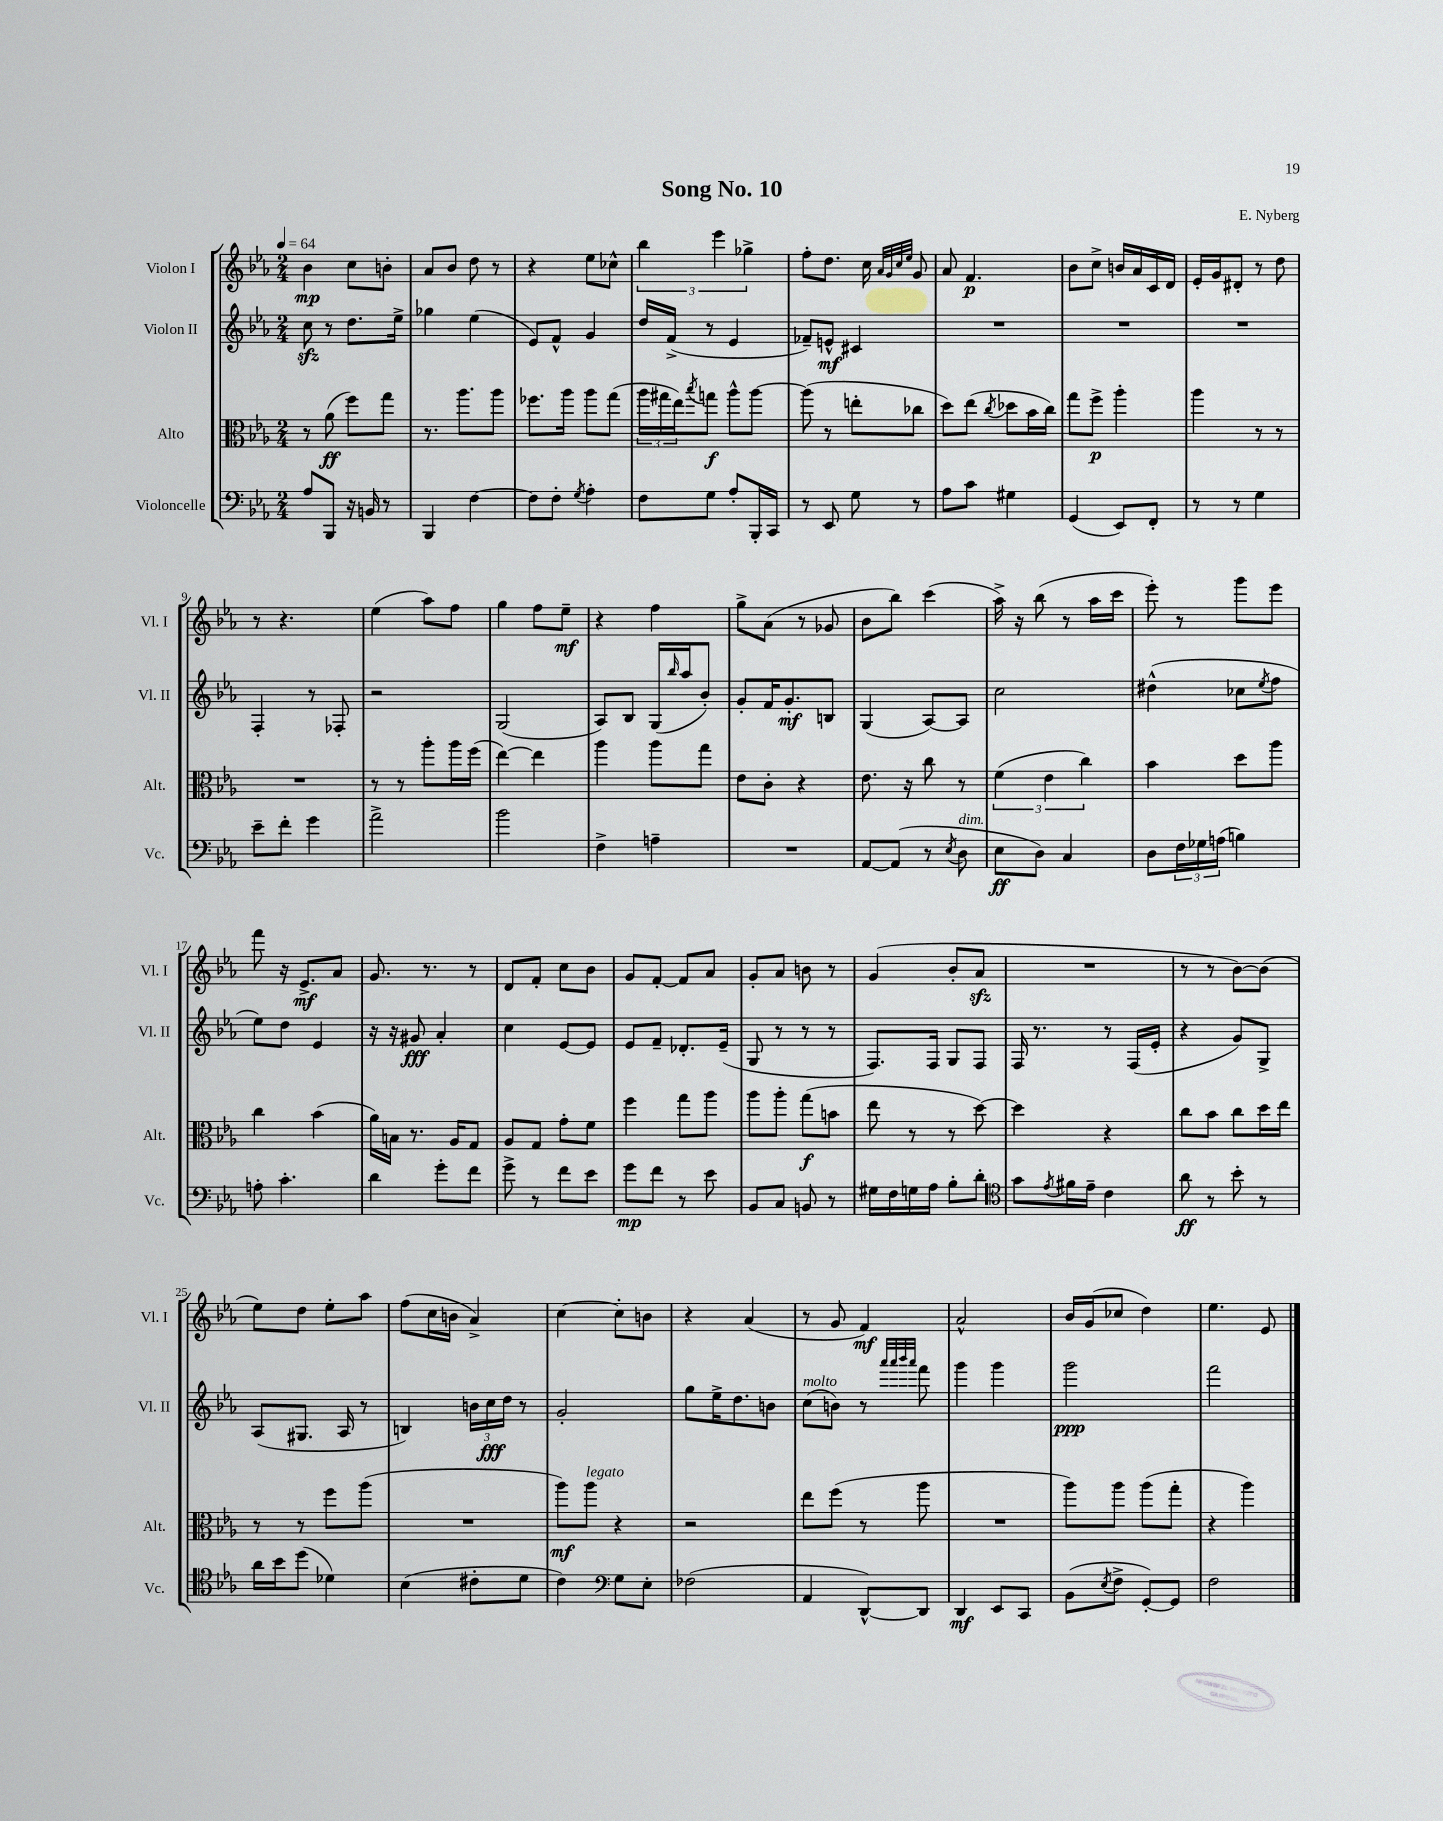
\header { title = "Song No. 10" composer = "E. Nyberg" }
<<
\new StaffGroup <<
\new Staff = "s0" \with { instrumentName = "Violon I" shortInstrumentName = "Vl. I" } {
    \clef treble \key ees \major \numericTimeSignature \time 2/4 \tempo 4 = 64
    bes'4\mp c''8 b'8-. |
    aes'8 bes'8 d''8 r8 |
    r4 ees''8 ces''8-^ |
    \tuplet 3/2 { bes''4 ees'''4 ges''4-> } |
    f''8-. d''8. c''16 \grace { aes'32 g'32 c''32 ees''32 } g'8 |
    aes'8 f'4.\p |
    bes'8 c''8-> b'16 aes'16 c'16 d'16 |
    ees'16-. g'16 dis'8-. r8 d''8 |
    r8 r4. |
    ees''4( aes''8) f''8 |
    g''4 f''8 ees''8--\mf |
    r4 f''4 |
    g''8-> aes'8( r8 ges'8 |
    bes'8 bes''8) c'''4( |
    aes''16->) r16 bes''8( r8 aes''16 c'''16 |
    ees'''8-.) r8 g'''8 ees'''8 |
    f'''8 r16 ees'8.->\mf aes'8 |
    g'8. r8. r8 |
    d'8 f'8-. c''8 bes'8 |
    g'8 f'8~-. f'8 aes'8 |
    g'8-. aes'8 b'8 r8 |
    g'4( bes'8-. aes'8\sfz |
    R2 |
    r8 r8 bes'8~) bes'8( |
    ees''8) d''8 ees''8-. aes''8 |
    f''8( c''16 b'16 aes'4->) |
    c''4~ c''8-. b'8 |
    r4 aes'4( |
    r8 g'8 f'4\mf) |
    aes'2-^ |
    bes'16 g'16( ces''8 d''4) |
    ees''4. ees'8 \bar "|." |
}
\new Staff = "s1" \with { instrumentName = "Violon II" shortInstrumentName = "Vl. II" } {
    \clef treble \key ees \major \numericTimeSignature \time 2/4
    c''8\sfz r8 d''8. ees''16-> |
    ges''4 ees''4( |
    ees'8) f'8-^ g'4 |
    d''16 f'16->( r8 ees'4 |
    fes'8--) e'8-^\mf cis'4 |
    R2 |
    R2 |
    R2 |
    f4-. r8 fes8-. |
    r2 |
    g2( |
    aes8) bes8 g16( \grace { bes''16 } aes''16 bes'8-.) |
    g'8-. f'16 g'8.-.\mf b8 |
    g4( aes8~) aes8 |
    c''2 |
    dis''4-^( ces''8 \acciaccatura { ees''8 } f''8 |
    ees''8) d''8 ees'4 |
    r16 r16 gis'8\fff aes'4-. |
    c''4 ees'8~ ees'8 |
    ees'8 f'8-- des'8.-. ees'16--( |
    g8 r8 r8 r8 |
    f8.) f16 g8 f8 |
    f16 r8. r8 f16( ees'16-. |
    r4 g'8) g8-> |
    aes8( gis8. aes16 r8 |
    b4) \tuplet 3/2 { b'16 c''16\fff d''16 } r8 |
    g'2-. |
    g''8 ees''16-> d''8. b'8 |
    c''8^\markup { \italic "molto" }( b'8) r8 \grace { aes'''32 aes'''32 bes'''32 aes'''32 } f'''8 |
    g'''4 g'''4 |
    g'''2\ppp |
    f'''2 \bar "|." |
}
\new Staff = "s2" \with { instrumentName = "Alto" shortInstrumentName = "Alt." } {
    \clef alto \key ees \major \numericTimeSignature \time 2/4
    r8 aes'8\ff( f''8) g''8 |
    r8. aes''8. aes''8 |
    fes''8. aes''16 aes''8 g''8( |
    \tuplet 3/2 { aes''16 gis''16 ees''16) } \acciaccatura { bes''8 } g''8\f aes''8-^ aes''8~ |
    aes''8( r8 e''8-. ces''8 |
    d''8) ees''8( \acciaccatura { c''8 } des''8 bes'16 c''16) |
    g''8 f''8->\p aes''4-. |
    aes''4 r8 r8 |
    R2 |
    r8 r8 aes''8-. aes''16 f''16( |
    ees''4~) ees''4 |
    aes''4 aes''8 g''8 |
    ees'8 c'8-. r4 |
    ees'8. r16 c''8 r8 |
    \tuplet 3/2 { f'4( ees'4 c''4) } |
    bes'4 d''8 aes''8 |
    c''4 bes'4( |
    aes'16) b16 r8. aes16 g8 |
    aes8 g8 g'8-. f'8 |
    f''4 g''8 aes''8 |
    aes''8 aes''8-. g''8\f( b'8 |
    ees''8 r8 r8 d''8~) |
    d''4 r4 |
    c''8 bes'8 c''8 d''16 ees''16 |
    r8 r8 f''8 aes''8( |
    R2 |
    aes''8\mf) aes''8^\markup { \italic "legato" } r4 |
    r2 |
    ees''8 f''8( r8 aes''8 |
    R2 |
    aes''8) aes''8 aes''8( g''8-. |
    r4 aes''4) \bar "|." |
}
\new Staff = "s3" \with { instrumentName = "Violoncelle" shortInstrumentName = "Vc." } {
    \clef bass \key ees \major \numericTimeSignature \time 2/4
    aes8 bes,,8 r16 b,16 r8 |
    bes,,4 f4~ |
    f8 f8-. \acciaccatura { g8 } aes4-. |
    f8 g8 aes8-. bes,,16-. c,16 |
    r8 ees,8 g8 r8 |
    aes8 c'8 gis4 |
    g,4( ees,8) f,8-. |
    r8 r8 g4 |
    ees'8-- f'8-. g'4 |
    aes'2-> |
    bes'2 |
    f4-> a4-- |
    R2 |
    aes,8~ aes,8( r8 \acciaccatura { ees8 } d8^\markup { \italic "dim." } |
    ees8\ff d8) c4 |
    d8 \tuplet 3/2 { f16 ges16 a16( } b4) |
    a8-. c'4.-. |
    d'4 g'8-. f'8 |
    g'8-> r8 f'8 ees'8 |
    g'8\mp f'8 r8 ees'8 |
    bes,8 c8 b,8 r8 |
    gis16 f16 g16 aes16 bes8-. d'8-. |
    \clef tenor g'8 \acciaccatura { ees'8 } fis'16 ees'16-- c'4 |
    aes'8\ff r8 bes'8-. r8 |
    aes'16 bes'16 d''8( des'4) |
    bes4( cis'8-. d'8 |
    c'4) \clef bass g8 ees8-. |
    fes2( |
    aes,4 d,8~-^) d,8 |
    d,4\mf ees,8 c,8 |
    bes,8( \acciaccatura { ees8 } f8-> g,8~-.) g,8 |
    f2 \bar "|." |
}
>>
>>
